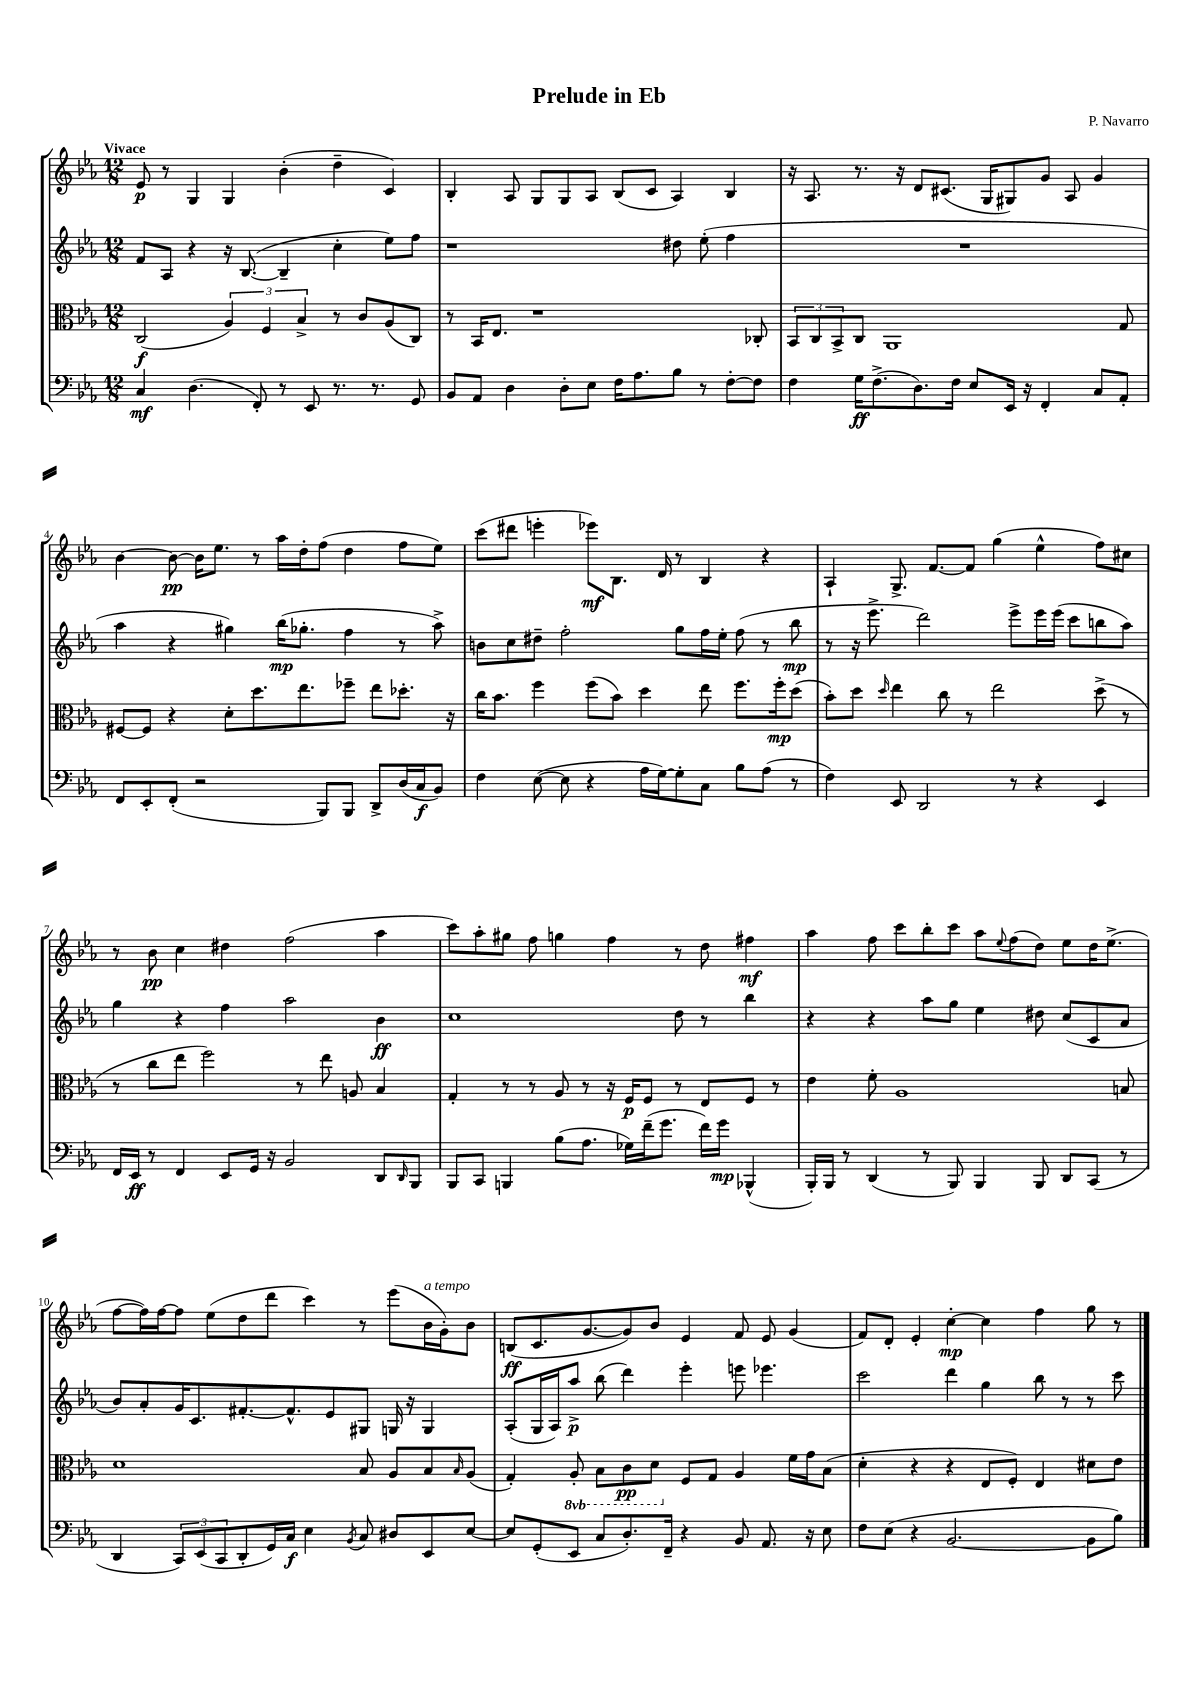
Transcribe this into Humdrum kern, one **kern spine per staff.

**kern	**dynam	**kern	**dynam	**kern	**dynam	**kern	**dynam
*part4	*part4	*part3	*part3	*part2	*part2	*part1	*part1
*staff4	*staff4	*staff3	*staff3	*staff2	*staff2	*staff1	*staff1
*clefF4	*	*clefC3	*	*clefG2	*	*clefG2	*
*k[b-e-a-]	*	*k[b-e-a-]	*	*k[b-e-a-]	*	*k[b-e-a-]	*
*M12/8	*	*M12/8	*	*M12/8	*	*M12/8	*
=1	=1	=1	=1	=1	=1	=1	=1
!	!	!	!	!	!	!LO:TX:a:B:t=Vivace	!
4C/	mf	(2C/	f	8f/L	.	8e-/	p
.	.	.	.	8A-/J	.	8r	.
(4.D\	.	.	.	4r	.	4G/	.
.	.	6A-/)	.	16r	.	4G/	.
.	.	.	.	([8.B-/	.	.	.
8FF'/)	.	.	.	.	.	.	.
.	.	6F/	.	.	.	.	.
8r	.	.	.	4B-~/]	.	(4b-'\	.
.	.	6B-^/	.	.	.	.	.
8EE-/	.	.	.	.	.	.	.
8.r	.	8r	.	4cc'\	.	4dd~\	.
.	.	8c/L	.	.	.	.	.
8.r	.	.	.	.	.	.	.
.	.	(8A-/	.	8ee-\L)	.	4c/)	.
8GG/	.	8C/J)	.	8ff\J	.	.	.
=2	=2	=2	=2	=2	=2	=2	=2
8BB-/L	.	8r	.	1r	.	4B-'/	.
8AA-/J	.	16BB-/KL	.	.	.	.	.
.	.	8.E-/J	.	.	.	.	.
4D\	.	.	.	.	.	8A-/	.
.	.	1r	.	.	.	8G/L	.
8D'\L	.	.	.	.	.	8G/	.
8E-\J	.	.	.	.	.	8A-/J	.
16F\KL	.	.	.	.	.	(8B-/L	.
8.A-\	.	.	.	.	.	.	.
.	.	.	.	.	.	8c/J	.
8B-\J	.	.	.	8dd#X\	.	4A-/)	.
8r	.	.	.	(8ee-'\	.	.	.
[8F'\L	.	.	.	4ff\	.	4B-/	.
8F\J]	.	8C-X'/	.	.	.	.	.
=3	=3	=3	=3	=3	=3	=3	=3
4F\	.	12BB-/L	.	1.r	.	16r	.
.	.	.	.	.	.	8.A-/	.
.	.	12C/	.	.	.	.	.
.	.	12BB-^/	.	.	.	.	.
16G\KL	ff	8C/J	.	.	.	8.r	.
(8.F^\	.	.	.	.	.	.	.
.	.	1AA-	.	.	.	.	.
.	.	.	.	.	.	16r	.
8.D\)	.	.	.	.	.	8d/L	.
.	.	.	.	.	.	(8.c#X/J	.
16F\Jk	.	.	.	.	.	.	.
8E-/L	.	.	.	.	.	.	.
.	.	.	.	.	.	16G/KL	.
16EE-/Jk	.	.	.	.	.	8G#X/)	.
16r	.	.	.	.	.	.	.
4FF'/	.	.	.	.	.	8g/J	.
.	.	.	.	.	.	8A-/	.
8C/L	.	.	.	.	.	4g/	.
8AA-'/J	.	8G/	.	.	.	.	.
!!LO:LB:g=z
=4	=4	=4	=4	=4	=4	=4	=4
8FF/L	.	[8F#X/L	.	4aa-\	.	[4b-\	.
8EE-'/	.	8F#/J]	.	.	.	.	.
(8FF'/J	.	4r	.	4r	.	8b-\_	pp
2r	.	.	.	.	.	16b-\KL]	.
.	.	.	.	.	.	8.ee-\J	.
.	.	8d'\L	.	4gg#X\)	.	.	.
.	.	8.dd\	.	.	.	8r	.
.	.	.	.	(16bb-\KL	mp	16aa-\LL	.
.	.	8.ee-\	.	8.gg-X'\J	.	16dd'\J	.
8BBB-/L)	.	.	.	.	.	(8ff\J	.
8BBB-/J	.	8ff-X~\J	.	4ff\	.	4dd\	.
8DD^/L	.	8ee-\L	.	.	.	.	.
(16D/L	.	8.dd-X'\J	.	8r	.	8ff\L	.
16C/J	f	.	.	.	.	.	.
8BB-/J)	.	.	.	8aa-^\)	.	8ee-\J)	.
.	.	16r	.	.	.	.	.
=5	=5	=5	=5	=5	=5	=5	=5
4F\	.	16cc\KL	.	8bn\L	.	(8ccc\L	.
.	.	8.b-\J	.	.	.	.	.
.	.	.	.	8cc\	.	8ddd#X\J	.
([8E-\	.	4ff\	.	8dd#X~\J	.	4eeen'\	.
8E-\]	.	.	.	2ff'\	.	.	.
4r	.	(8ff\L	.	.	.	8eee-X\L)	mf
.	.	8b-\J)	.	.	.	8.B-\J	.
16A-\LL	.	4dd\	.	.	.	.	.
[16G\J)	.	.	.	.	.	16d/	.
8G'\]	.	.	.	8gg\L	.	8r	.
8C\J	.	8ee-\	.	16ff\L	.	4B-/	.
.	.	.	.	16ee-'\JJ	.	.	.
8B-\L	.	8.ff\L	.	(8ff\	.	.	.
(8A-\J	.	.	.	8r	.	4r	.
.	.	16ff'\k	mp	.	.	.	.
8r	.	(8dd\J	.	8bb-\	mp	.	.
=6	=6	=6	=6	=6	=6	=6	=6
4F\)	.	8b-'\L)	.	8r	.	4A-`/	.
.	.	8dd\J	.	16r	.	.	.
.	.	.	.	8.eee-^\	.	.	.
.	.	16qqdd/	.	.	.	.	.
8EE-/	.	4ee-\	.	.	.	8.G^/	.
2DD/	.	.	.	2ddd\)	.	.	.
.	.	.	.	.	.	[8.f/L	.
.	.	8cc\	.	.	.	.	.
.	.	8r	.	.	.	8f/J]	.
.	.	2ee-\	.	.	.	(4gg\	.
8r	.	.	.	8eee-^\L	.	.	.
4r	.	.	.	16eee-\L	.	4ee-^^\	.
.	.	.	.	(16eee-\JJ	.	.	.
.	.	.	.	8ccc\L	.	.	.
4EE-/	.	(8dd^\	.	8bbn\	.	8ff\L)	.
.	.	8r	.	8aa-\J)	.	8cc#X\J	.
!!LO:LB:g=z
=7	=7	=7	=7	=7	=7	=7	=7
16FF/LL	.	8r	.	4gg\	.	8r	.
16EE-/JJ	ff	.	.	.	.	.	.
8r	.	8cc\L	.	.	.	8b-\	pp
4FF/	.	8ee-\J	.	4r	.	4cc\	.
.	.	2ff\)	.	.	.	.	.
8EE-/L	.	.	.	4ff\	.	4dd#X\	.
16GG/Jk	.	.	.	.	.	.	.
16r	.	.	.	.	.	.	.
2BB-/	.	.	.	2aa-\	.	(2ff\	.
.	.	8r	.	.	.	.	.
.	.	8ee-\	.	.	.	.	.
.	.	8An/	.	.	.	.	.
8DD/L	.	4B-/	.	4b-\	ff	4aa-\	.
16qqDD/	.	.	.	.	.	.	.
8BBB-/J	.	.	.	.	.	.	.
=8	=8	=8	=8	=8	=8	=8	=8
8BBB-/L	.	4G'/	.	1cc	.	8ccc\L)	.
8CC/J	.	.	.	.	.	8aa-'\	.
4BBBn/	.	8r	.	.	.	8gg#X\J	.
.	.	8r	.	.	.	8ff\	.
(8B-\L	.	8A-/	.	.	.	4ggn\	.
8.A-\J	.	8r	.	.	.	.	.
.	.	16r	.	.	.	4ff\	.
16G-X\LL)	.	16F/KL	p	.	.	.	.
(16f~\J	.	8F/J	.	.	.	.	.
8.g\J	.	.	.	.	.	.	.
.	.	8r	.	8dd\	.	8r	.
16f\LL)	.	8E-/L	.	8r	.	8dd\	.
16g\JJ	mp	.	.	.	.	.	.
(4BBB-X^^/	.	8F/J	.	4bb-\	.	4ff#X\	mf
.	.	8r	.	.	.	.	.
=9	=9	=9	=9	=9	=9	=9	=9
16BBB-'/LL)	.	4e-\	.	4r	.	4aa-\	.
16BBB-/JJ	.	.	.	.	.	.	.
8r	.	.	.	.	.	.	.
(4DD/	.	8f'\	.	4r	.	8ff\	.
.	.	1A-	.	.	.	8ccc\L	.
8r	.	.	.	8aa-\L	.	8bb-'\	.
8BBB-/)	.	.	.	8gg\J	.	8ccc\J	.
4BBB-/	.	.	.	4ee-\	.	8aa-\L	.
.	.	.	.	.	.	8qqee-/	.
.	.	.	.	.	.	(8ff\	.
8BBB-/	.	.	.	8dd#X\	.	8dd\J)	.
8DD/L	.	.	.	(8cc/L	.	8ee-\L	.
(8CC/J	.	.	.	8c/	.	16dd\K	.
.	.	.	.	.	.	(8.ee-^\J	.
8r	.	8Bn/	.	8a-/J	.	.	.
!!LO:LB:g=z
=10	=10	=10	=10	=10	=10	=10	=10
4DD/	.	1d	.	8b-/L)	.	[8ff\L	.
.	.	.	.	8a-'/	.	16ff\L])	.
.	.	.	.	.	.	[16ff\J	.
12CC/L)	.	.	.	16g/K	.	8ff\J]	.
.	.	.	.	8.c/	.	.	.
(12EE-/	.	.	.	.	.	.	.
.	.	.	.	.	.	(8ee-\L	.
12CC/	.	.	.	.	.	.	.
8DD'/	.	.	.	[8.f#X'/	.	8dd\	.
16GG/L)	.	.	.	.	.	8ddd\J	.
16C/JJ	f	.	.	8.f#^^/]	.	.	.
4E-\	.	.	.	.	.	4ccc\)	.
.	.	.	.	8e-/	.	.	.
8qBB-/	.	.	.	.	.	.	.
8C/	.	8B-/	.	8G#X/J	.	8r	.
8D#X/L	.	8A-/L	.	16Gn/	.	(8eee-\L	.
.	.	.	.	16r	.	.	.
!	!	!	!	!	!	!LO:TX:a:i:t=a tempo	!
8EE-/	.	8B-/	.	4G/	.	16b-\L	.
.	.	.	.	.	.	16g'\J)	.
.	.	16qqB-/	.	.	.	.	.
[8E-/J	.	(8A-/J	.	.	.	8b-\J	.
=11	=11	=11	=11	=11	=11	=11	=11
8E-/L]	.	4G'/)	.	(8A-'/L	.	(8Bn/L	ff
(8GG'/	.	.	.	16G/L	.	8.c/	.
.	.	.	.	16A-/J)	.	.	.
*	*	*8ba	*	*	*	*	*
8EE-/J	.	8AA-'/	.	8aa-^/J	p	.	.
.	.	.	.	.	.	[8.g/	.
8C/L	.	8BB-\L	.	(8bb-\	.	.	.
8.D'/)	.	8C\	pp	4ddd\)	.	8g/])	.
.	.	8D\J	.	.	.	8b-/J	.
16FF~/Jk	.	.	.	.	.	.	.
*	*	*X8ba	*	*	*	*	*
4r	.	8F/L	.	4eee-'\	.	4e-/	.
.	.	8G/J	.	.	.	.	.
8BB-/	.	4A-/	.	8eeen\	.	8f/	.
8.AA-/	.	.	.	4.eee-X\	.	8e-/	.
.	.	16f\LL	.	.	.	(4g/	.
16r	.	16g\J	.	.	.	.	.
8E-\	.	(8B-\J	.	.	.	.	.
=12	=12	=12	=12	=12	=12	=12	=12
8F\L	.	4d'\	.	2ccc\	.	8f/L)	.
(8E-\J	.	.	.	.	.	8d'/J	.
4r	.	4r	.	.	.	4e-'/	.
[2.BB-/	.	4r	.	4ddd\	.	[4cc'\	mp
.	.	8E-/L	.	4gg\	.	4cc\]	.
.	.	8F'/J)	.	.	.	.	.
.	.	4E-/	.	8bb-\	.	4ff\	.
.	.	.	.	8r	.	.	.
8BB-\L]	.	8d#X\L	.	8r	.	8gg\	.
8B-\J)	.	8e-\J	.	8ccc\	.	8r	.
==	==	==	==	==	==	==	==
*-	*-	*-	*-	*-	*-	*-	*-
